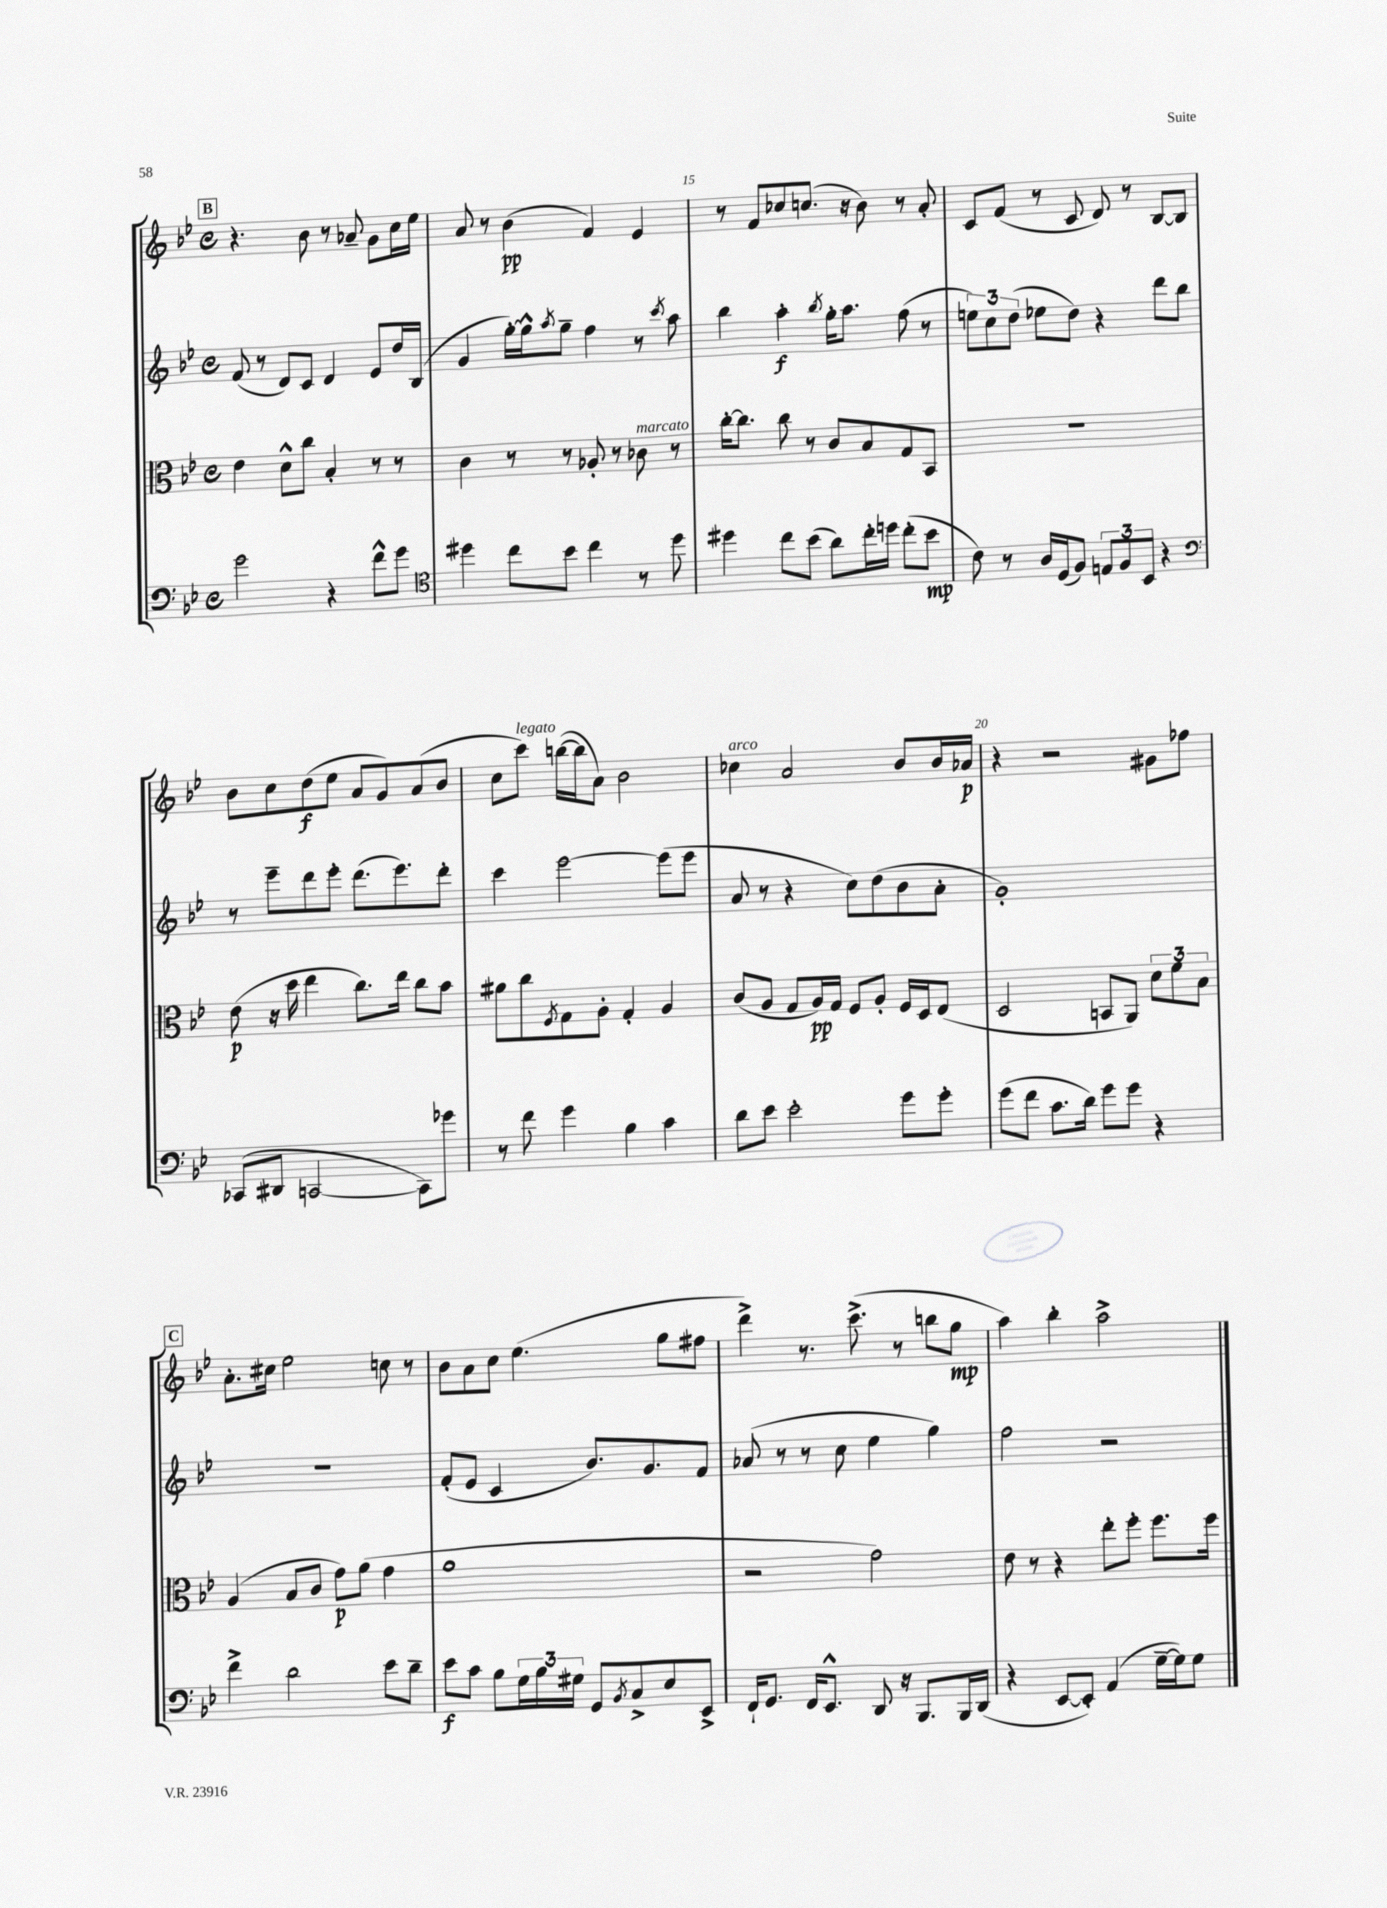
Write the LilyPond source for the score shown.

<<
\new StaffGroup <<
\new Staff = "s0" {
    \clef treble \key bes \major \defaultTimeSignature \time 4/4
    \mark \markup { \box "B" } r4. bes'8 r8 aes'8-- g'8 c''16 ees''16 |
    a'8 r8 bes'4\pp( f'4) ees'4 |
    r8 f'8 ces''8 c''8.( r16 bes'8) r8 a'8-. |
    c'8 f'8( r8 c'8 d'8) r8 bes8~ bes8 |
    bes'8 c''8 d''8\f( ees''8 a'8 g'8) a'8( bes'8 |
    c''8 c'''8^\markup { \italic "legato" }) b''16~( b''16 a'8) bes'2 |
    ces''4^\markup { \italic "arco" } a'2 bes'8 bes'16 aes'16\p |
    r4 r2 gis'8 fes''8 |
    \mark \markup { \box "C" } a'8.-. cis''16 ees''2 c''8 r8 |
    bes'8 a'8 c''8 ees''4.( g''8 fis''8 |
    d'''4->) r8. c'''8.->( r8 b''8 g''8\mp |
    a''4) bes''4-. a''2-> \bar "|." |
}
\new Staff = "s1" {
    \clef treble \key bes \major \defaultTimeSignature \time 4/4
    \mark \markup { \box "B" } f'8( r8 d'8) c'8 d'4 ees'8 d''16 bes16( |
    g'4 g''16~-.) g''16-^ \acciaccatura { a''8 } g''8-- f''4 r8 \acciaccatura { c'''8 } a''8 |
    bes''4 a''4-.\f \acciaccatura { bes''8 } g''16-. a''8. f''8( r8 |
    \tuplet 3/2 { e''8) c''8 d''8( } ees''8 d''8) r4 d'''8 bes''8 |
    r8 ees'''8-- d'''8 ees'''8-. d'''8.( ees'''8.) d'''8-. |
    c'''4 ees'''2~ ees'''8( ees'''8 |
    a'8 r8 r4 c''8) d''8( bes'8 a'8-. |
    g'1-.) |
    \mark \markup { \box "C" } R1 |
    f'8-.( ees'8 c'4 bes'8.) g'8. f'8 |
    aes'8( r8 r8 c''8 ees''4 g''4) |
    f''2 r2 \bar "|." |
}
\new Staff = "s2" {
    \clef alto \key bes \major \defaultTimeSignature \time 4/4
    \mark \markup { \box "B" } ees'4 d'8-^ c''8 bes4-. r8 r8 |
    c'4 r8 r8 aes8-. r8 ces'8^\markup { \italic "marcato" } r8 |
    c''16~-. c''8. c''8 r8 c'8 bes8 g8 bes,8 |
    r1 |
    ees'8\p( r16 d''16 ees''4 c''8.) ees''16 c''8 bes'8 |
    ais'8 c''8 \acciaccatura { f8 } g8 a8-. g4-. a4 |
    c'8( a8 g8 a16\pp) g16 f8 a8-. f16 d16 ees8( |
    d2 b,8 a,8) \tuplet 3/2 { d'8 f'8 bes8 } |
    \mark \markup { \box "C" } a4( bes8 c'8 g'8\p) a'8( g'4 |
    a'1 |
    r2 g'2) |
    ees'8 r8 r4 ees''8-. f''8-. f''8. f''16 \bar "|." |
}
\new Staff = "s3" {
    \clef bass \key bes \major \defaultTimeSignature \time 4/4
    \mark \markup { \box "B" } g'2 r4 f'8-^ g'8 |
    \clef tenor dis''4 c''8 bes'8 c''4 r8 dis''8 |
    dis''4 c''8 bes'8( a'8) c''16-. d''16 c''8-.( bes'8\mp |
    c'8) r8 a16 d16( f8) \tuplet 3/2 { e8 f8 bes,8 } r4 |
    \clef bass ces,8( dis,8 c,2~ c,8) ges'8 |
    r8 f'8 g'4 bes4 c'4 |
    d'8 ees'8 ees'2-. g'8 g'8-. |
    g'8( f'8 c'8. d'16) g'8 g'8 r4 |
    \mark \markup { \box "C" } f'4-> d'2 ees'8 d'8-- |
    ees'8\f c'8 bes8 \tuplet 3/2 { g16 bes16 gis16 } g,8 \acciaccatura { bes,8 } c8-> ees8 ees,8-> |
    f,16-! g,8. f,16 ees,8.-^ d,8 r16 bes,,8. bes,,16 d,16( |
    r4 ees,8~ ees,8-.) a,4( g16~-- g16) g8 \bar "|." |
}
>>
>>
\layout { \context { \Score currentBarNumber = #13 \override BarNumber.break-visibility = ##(#f #t #t) barNumberVisibility = #(every-nth-bar-number-visible 5) } }
